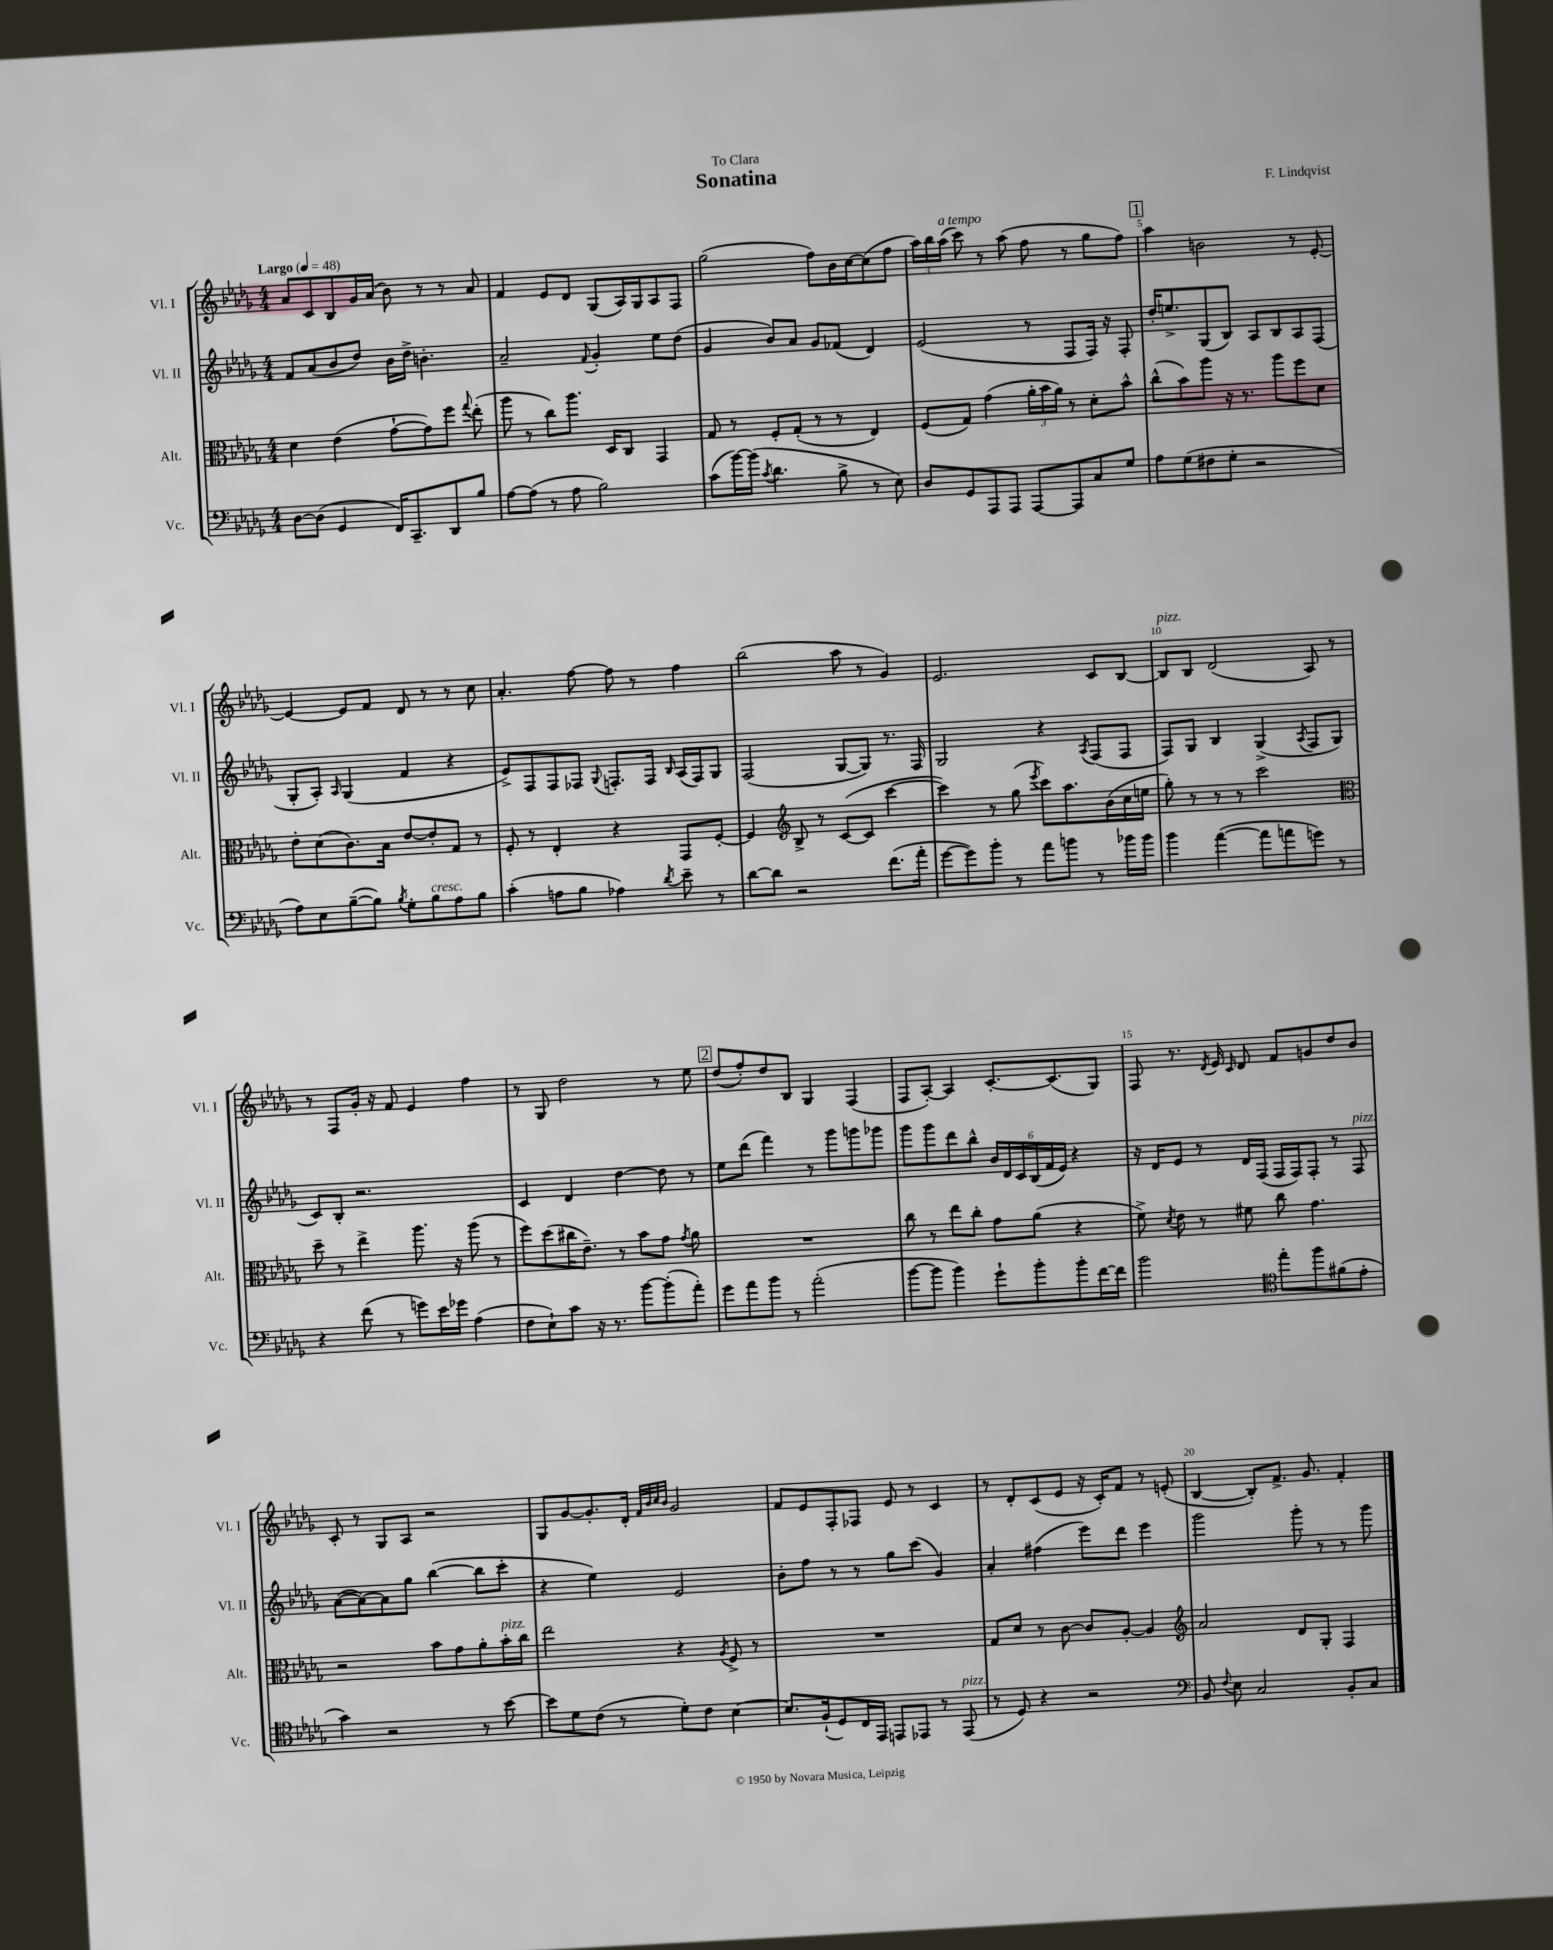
\header { title = "Sonatina" composer = "F. Lindqvist" dedication = "To Clara" }
<<
\new StaffGroup <<
\new Staff = "s0" \with { instrumentName = "Vl. I" shortInstrumentName = "Vl. I" } {
    \clef treble \key des \major \numericTimeSignature \time 4/4 \tempo "Largo" 4 = 48
    \autoBeamOff aes'8[ c'8 bes8 ges'16 aes'16]( bes'8) r8 r8 aes'8 |
    f'4 ees'8[ des'8] ges8[( aes16) ges16 aes8 f8] |
    ges''2( f''8[) bes'16 c''16~ c''8( f''8] |
    \tuplet 3/2 { aes''16[) bes''16 aes''16]^\markup { \italic "a tempo" }( } c'''8) r8 aes''8( f''8 r8 ges''8[ f''8]) |
    \mark \markup { \box "1" } aes''4 b'2 r8 ees'8~-. |
    ees'4~ ees'8[ f'8] des'8 r8 r8 c''8 |
    aes'4.-. f''8~ f''8 r8 f''4 |
    bes''2( aes''8 r8 ges'4) |
    ees'2. c'8[ bes8]~ |
    bes8[^\markup { \italic "pizz." } bes8] des'2( aes8) r8 |
    r8 f8[ ges'16]-. r16 f'8 ees'4 f''4 |
    r8 ges8 des''2 r8 ees''8 |
    \mark \markup { \box "2" } des''8[( f''8-.) des''8 bes8] ges4 f4( |
    f8[ aes8]~-.) aes4 c'8.[~-. c'8.( ges8]) |
    f8 r8. \acciaccatura { des'8 } ees'16 \grace { c'16 } des'8 f'8[ g'8 des''8 bes'8] |
    c'8-. r8 ges8[ aes8] r2 |
    ges8[ ges'8~ ges'8.-. des'16]-. \grace { f'32[ bes'32 c''32 bes'32] } ges'2 |
    f'8[ ees'8 f8-. fes8] ees'8 r8 c'4 |
    r8 des'8[-. c'8( ees'8] r16 c'16[-.) f'8] r8 e'8-.( |
    bes4~ bes8[-.) f'8.]-> ges'8. f'4-. \bar "|." |
}
\new Staff = "s1" \with { instrumentName = "Vl. II" shortInstrumentName = "Vl. II" } {
    \clef treble \key des \major \numericTimeSignature \time 4/4
    \autoBeamOff f'8[ aes'8( bes'8 des''8]) bes'16[ des''16]-> b'4.-. |
    aes'2-- \appoggiatura { f'8 } ges'4-. ees''8[ des''8]( |
    ges'4 bes'8[) aes'8] ges'8[ fes'8]( des'4) |
    ees'2( r8 f8[ f16]) r16 f8-. |
    \mark \markup { \box "1" } des''16[-. e''8.-> ges8( bes8]) aes8[ bes8 aes8 f8]( |
    ges8[-. aes8]-.) \grace { aes16 } ges4( f'4 r4 |
    ees'8[->) f8 f8 fes8] \appoggiatura { ges8 } f8.[-. f16] \grace { bes16 } aes16[( f16) ges8] |
    f2( ges8[~ ges8]) r8. f16 |
    ges2 r4 \acciaccatura { aes8 } f8[( f8] |
    f8[) ges8] bes4 ges4->( \acciaccatura { aes8 } f8[ ges8] |
    c'8[) bes8]-. r2. |
    c'4 des'4 des''4~ des''8 r8 |
    \mark \markup { \box "2" } ees''8[ des'''8]( f'''4) r8 ges'''8[ g'''8 ges'''8] |
    ges'''8[ ges'''8 des'''8 bes''8]-^ \tuplet 6/4 { bes'16[ des'16 c'16 bes16( f'16 ees'16]) } r4 |
    r16 des'16[ ees'8] r8 des'16[ f16]( f16[ f16) f8]-. r8 f8^\markup { \italic "pizz." } |
    aes'8[~( aes'8~) aes'8 ges''8] bes''4~( bes''8[ c'''8]-. |
    r4 ees''4) ees'2 |
    bes'8[-. f''8] r8 r8 ges''8[ c'''8]( ges'4) |
    aes'4-. fis''4( ees'''8[) des'''8] ees'''4 |
    ges'''2 ges'''8-. r8 r8 ges'''8 \bar "|." |
}
\new Staff = "s2" \with { instrumentName = "Alt." shortInstrumentName = "Alt." } {
    \clef alto \key des \major \numericTimeSignature \time 4/4
    \autoBeamOff des'4 ees'4( ges'8[~-! ges'8) f''8] \appoggiatura { ges''8 } ees''8-.( |
    aes''8 r8 c''8[) aes''8.] des16[ c8] ges,4 |
    ges8 r8 f8[-. ges8]-.( r8 r8 ees4) |
    f8[( ges8]) ges'4( \tuplet 3/2 { aes'16[-. bes'16 aes'16]) } r8 des'8[-. bes'8]-^ |
    \mark \markup { \box "1" } c''8[-^( bes'8) aes''8] r16 r8. aes''8[ f''8 des'8] |
    ees'8[-. des'8( c'8.) bes16] ees'8[~ ees'8-. ges8] r8 |
    f8-. r8 ees4-. r4 ges,8[ f8]~-. |
    f4 \clef treble bes8-> r8 c'8[~( c'8] c'''4~ |
    c'''4) r8 ges''8( \acciaccatura { ees'''8 } c'''8[) aes''8. bes'16( c''16 e''16] |
    ges''8-.) r8 r8 r8 c'''2 |
    \clef alto des''8-- r8 ees''4-> aes''8. r16 aes''8( r8 |
    f''8[) des''8( cis''16 ees'8.]--) r8 bes'8[ ges'8] \acciaccatura { ges'8 } aes'8 |
    \mark \markup { \box "2" } R1 |
    c''8 r8 ees''8[ c''8]-. ges'8[ aes'8]( r4 |
    f'8->) \acciaccatura { des'8 } ees'8 r8 fis'8 c''8 ges'4. |
    r2 bes'8[ ges'8 aes'8-. bes'16-.^\markup { \italic "pizz." } c''16] |
    ees''2 r4 \acciaccatura { aes8 } f8-> r8 |
    R1 |
    ges8[ des'8] r8 c'8~ c'8[ aes8]~-. aes4 |
    \clef treble aes'2 des'8[ ges8]-. f4 \bar "|." |
}
\new Staff = "s3" \with { instrumentName = "Vc." shortInstrumentName = "Vc." } {
    \clef bass \key des \major \numericTimeSignature \time 4/4
    \autoBeamOff des8[~ des8]( ges,4 f,16[) c,8.-- des,8 bes8] |
    aes8[~ aes8]( r8 aes8 bes2) |
    c'8[( bes'16~) bes'16]( \acciaccatura { c'8 } des'4. bes8-> r8 ees8) |
    des8[ ges,8 aes,,8 aes,,8] aes,,8[~ aes,,8 c8 ges8] |
    \mark \markup { \box "1" } aes8[ ges8( fis8 ges8]-. r2 |
    aes8[) ees8 bes8~--( bes8]) \acciaccatura { bes8 } ges8[-. bes8^\markup { \italic "cresc." } aes8 bes8] |
    c'4-.( a8[ bes8] aes4) \acciaccatura { des'8 } ees'8-- r8 |
    des'8[~ des'8] r2 f'8.[( aes'16]-. |
    ges'8[~ ges'8) bes'8]-. r8 aes'8[ b'8] r8 bes'16[ bes'16] |
    bes'4 aes'4~( aes'8[ a'8 g'8]) r8 |
    r4 f'8( r8 g'8[) ees'16 ges'16] aes4( |
    f8[ ees8-!) c'8] r16 r8. bes'8[~ bes'8-.( aes'8]-.) |
    \mark \markup { \box "2" } ges'8[ aes'8 bes'8] r8 aes'2-.( |
    bes'8[~ bes'8] bes'4) ges'8[-! bes'8-. bes'8-. f'16~ f'16] |
    bes'2 \clef tenor ees''8[-. f''8 fis'8( ees'8]-. |
    ges'4) r2 r8 bes'8~ |
    bes'8[ des'8 c'8]( r8 des'8[-.) c'8] bes4~ |
    bes8.[ f16-!( des8) c16 ees,16] e,8[ ees,8] r8 ees,8^\markup { \italic "pizz." }( |
    r8 des8) r4 r2 |
    \clef bass bes,8 \appoggiatura { f8 } ees8 c2 bes,8[-. c8] \bar "|." |
}
>>
>>
\layout { \context { \Score \override BarNumber.break-visibility = ##(#f #t #t) barNumberVisibility = #(every-nth-bar-number-visible 5) } }
